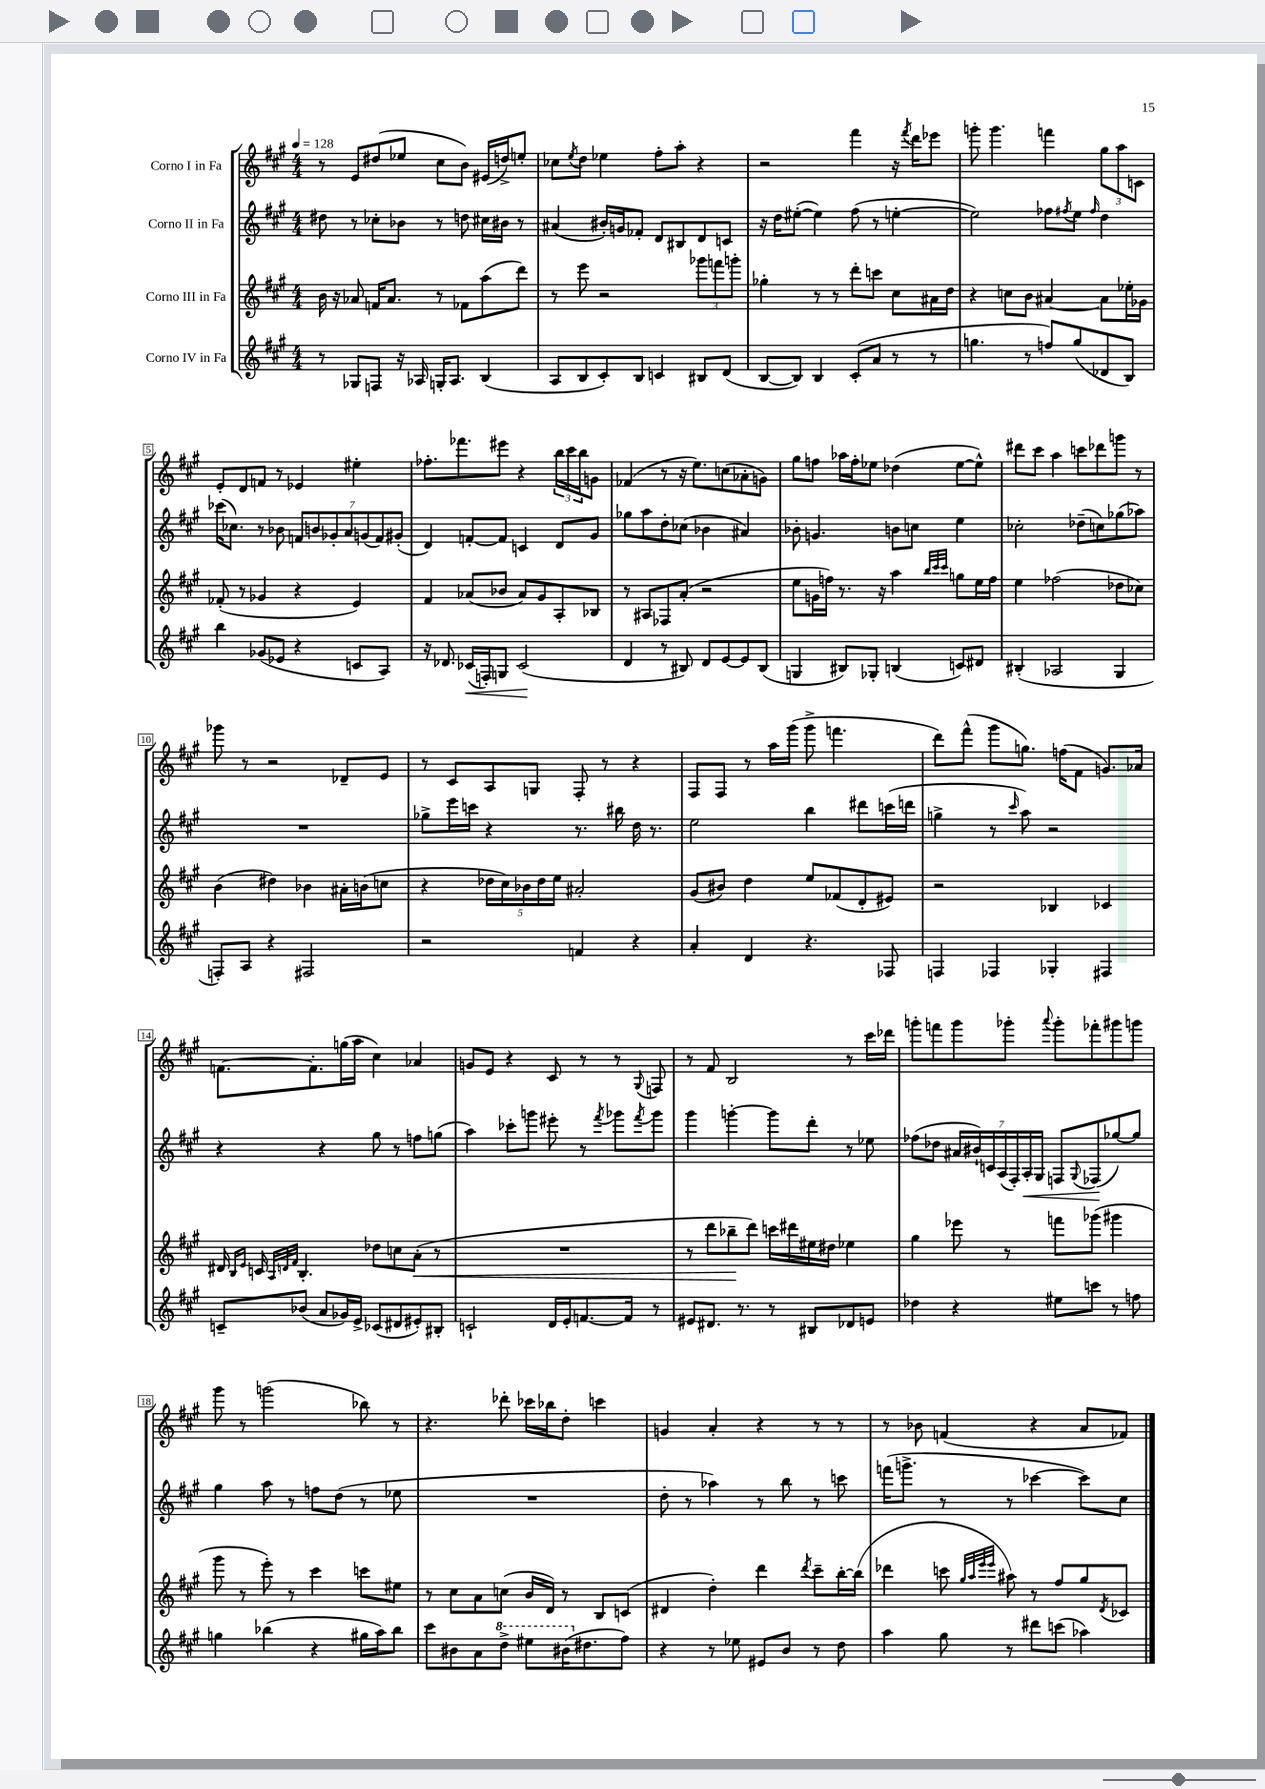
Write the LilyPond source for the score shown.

<<
\new StaffGroup <<
\new Staff = "s0" \with { instrumentName = "Corno I in Fa" } {
    \clef treble \key a \major \numericTimeSignature \time 4/4 \tempo 4 = 128
    r8 e'8 dis''8( ees''8 cis''8 b'8) eis'16( d''16->) e''8-. |
    ces''8 \acciaccatura { e''8 } d''8 ees''4 fis''8-. a''8-. r4 |
    r2 fis'''4 r16 \acciaccatura { fis'''8 } d'''16 ees'''8 |
    g'''8-. g'''4. f'''4 \tuplet 3/2 { gis''8 a''8 c'8 } |
    e'8-. d'8 f'8 r8 ees'4 eis''4-. |
    fes''8.-. fes'''8. eis'''8 r4 \tuplet 3/2 { b''16 cis'''16 b''16 } g'8 |
    fes'4( r8 r16 e''8.) c''8( aes'8-. g'8) |
    gis''8 f''8 aes''16 f''16-. ees''8 des''4( ees''8~ ees''8-^) |
    dis'''8 cis'''8 a''4 c'''8 des'''8 g'''8 r8 |
    ges'''8 r8 r2 des'8-- e'8 |
    r8 cis'8 a8 g8 fis8-. r8 r4 |
    fis8 fis8 r8 a''16 gis'''16( gis'''8-> f'''4. |
    d'''8) fis'''8-^( gis'''8 g''8.) f''16( fis'8 g'8.) aes'16 |
    f'8.~ f'8.-. g''16( a''16 cis''4) aes'4 |
    g'8 e'8 r4 cis'8 r8 r8 \appoggiatura { gis8 } f8 |
    r8 fis'8 b2 r8 cis'''16 des'''16 |
    g'''8-. f'''8 g'''8 ges'''8-. \appoggiatura { a'''8 } ges'''8-. fes'''8-. gis'''8 g'''8 |
    gis'''8 r8 g'''2( bes''8) r8 |
    r4. des'''8-. ces'''16 bes''16 d''8-. c'''4 |
    g'4 a'4-. r4 r8 r8 |
    r8 bes'8 f'4( r4 a'8 fes'8) \bar "|." |
}
\new Staff = "s1" \with { instrumentName = "Corno II in Fa" } {
    \clef treble \key a \major \numericTimeSignature \time 4/4
    dis''8 r8 ces''8-. bes'8 r8 d''8 cis''16 bis'16 r8 |
    ais'4( bis'16-.) g'16 fes'8-. d'8 bis8 d'8 c'8 |
    r16 d''16 eis''8~-.( eis''4) fis''8( r8 e''4~-. |
    e''2) fes''8 \acciaccatura { fis''8 } e''8 \grace { fis''16 } d''4 |
    ces'''16( ces''8.) r8 bes'8 \tuplet 7/4 { f'8 b'8 ges'8-. a'8 g'8( f'8) gis'8-.( } |
    d'4) f'8~-. f'8 c'4 d'8 gis'8 |
    ges''8 a''8 d''8-. ces''8( bes'4 ais'4) |
    bes'8-. g'4. b'8 c''8 e''4 |
    ces''2-. des''8--( c''8) ges''8( aes''8) |
    R1 |
    ges''8-> e'''16 c'''16 r4 r8. bis''16 d''16 r8. |
    e''2 b''4 dis'''8 c'''16( d'''16 |
    g''4-> r8 \grace { cis'''16 } a''8) r2 |
    r4 r4 gis''8 r8 f''8 g''8( |
    a''4) ces'''8-. g'''8 eis'''8-. r8 \acciaccatura { fis'''8 } ges'''8 \acciaccatura { fis'''8 } ges'''8 |
    gis'''4 g'''4~-. g'''8 d'''8-. r8 ees''8 |
    fes''8( des''8 \tuplet 7/4 { ais'16 bis'16-!) c'16 a16( fis16-.) a16-.\< gis16 } f8 \appoggiatura { gis8 } fes8\!( ges''8~) ges''8 |
    gis''4 a''8 r8 f''8 d''8( r8 ees''8 |
    R1 |
    d''8-. r8 aes''4) r8 b''8 r8 c'''8 |
    f'''16( g'''8.-> r8 r8 ces'''4~ ces'''8) cis''8 \bar "|." |
}
\new Staff = "s2" \with { instrumentName = "Corno III in Fa" } {
    \clef treble \key a \major \numericTimeSignature \time 4/4
    b'16 r16 aes'8 f'16 aes'8. r8 fes'8 a''8( d'''8) |
    r8 e'''8 r2 \tuplet 3/2 { ges'''8 f'''8 g'''8-. } |
    ges''4-. r8 r8 d'''8-. c'''8 cis''8 ais'16 d''16 |
    r4 c''8 b'8 ais'4~ ais'8 ees''16-. ges'16 |
    fes'8-.( r8 ges'4 r4 e'4) |
    fis'4 aes'8( bes'8 aes'8) gis'8 a8-. bes8 |
    r8 ais8 fes8 a'8-.( r2 |
    e''8 g'16 f''16) r8. r16 a''4 \grace { b''32 cis'''32 cis'''32 } g''8 e''16 f''16 |
    e''4 fes''2( des''8 ces''8) |
    b'4( dis''4) bes'4 ais'16-. b'16( c''8 |
    r4 \tuplet 5/4 { des''16 cis''16) bes'16 des''16 e''16 } ais'2-. |
    gis'8( bis'8) d''4 e''8 fes'8( d'8-. eis'8) |
    r2 bes4 ces'4 |
    dis'16 \grace { b16 e'16 } c'16 \grace { a32 d'32 fis'32 } b4.-. des''8 c''8 a'8-.\<( r8 |
    R1 |
    r8 d'''8 bes''8--\! d'''8) c'''16 dis'''16 eis''16 dis''16 ees''4 |
    gis''4 ees'''8 r8 f'''8 ges'''8( gis'''4 |
    gis'''8 r8 e'''8-.) r8 cis'''4 c'''8 eis''8 |
    r8 cis''8 a'8 c''8( b'16 d'16) r8 b8 c'8( |
    dis'4 d''4-.) d'''4 \acciaccatura { d'''8 } cis'''8-- b''16~-. b''16( |
    des'''4 c'''8 \grace { gis''32 a''32 e'''32 e'''32 } ais''8) r8 fis''8 gis''8 \acciaccatura { d'8 } ces'8 \bar "|." |
}
\new Staff = "s3" \with { instrumentName = "Corno IV in Fa" } {
    \clef treble \key a \major \numericTimeSignature \time 4/4
    r8 ges8 f8 r16 aes16 g16-. aes8. b4( |
    a8 b8 cis'8-.) b8 c'4 bis8 d'8( |
    b8~ b8) b4 cis'8-.( a'8 r8 r8 |
    g''4. r8 f''8) g''8( des'8 b8) |
    b''4 ges'8( ees'8 r4 c'8 a8) |
    r16 des'8. ces'16\<( f16-.) g8 ces'2\!( |
    d'4 r8 bis8) d'8 e'8~ e'8 bis8( |
    g4 bis8) ges8-. b4( c'8) dis'8 |
    bis4-.( aes2 gis4 |
    f8-.) a8 r4 fis2 |
    r2 f'4 r4 |
    a'4-. d'4 r4. fes8 |
    f4 fes4 ges4-. fis4 |
    c'8-- bes'8( a'8 ges'16) e'16-> ces'8( dis'8 eis'8-.) bis8-. |
    c'2-! d'16 e'16-. f'8.~ f'16 r8 |
    eis'8 dis'8. r8. r8 bis8 des'8 e'8 |
    des''4 r4 eis''8 c'''8 r8 f''8 |
    g''4 bes''4( r4 gis''16 a''16) bes''8 |
    cis'''8 bis'8 a'8 \ottava #1 d'''8-> eis'''8 bis''16( \ottava #0 dis''8. fis''8) |
    r4 r8 ees''8 eis'8 b'8 r8 d''8 |
    a''4 gis''8 r8 dis'''8 c'''8( aes''4) \bar "|." |
}
>>
>>
\layout { \context { \Score \override BarNumber.stencil = #(make-stencil-boxer 0.1 0.3 ly:text-interface::print) } }
